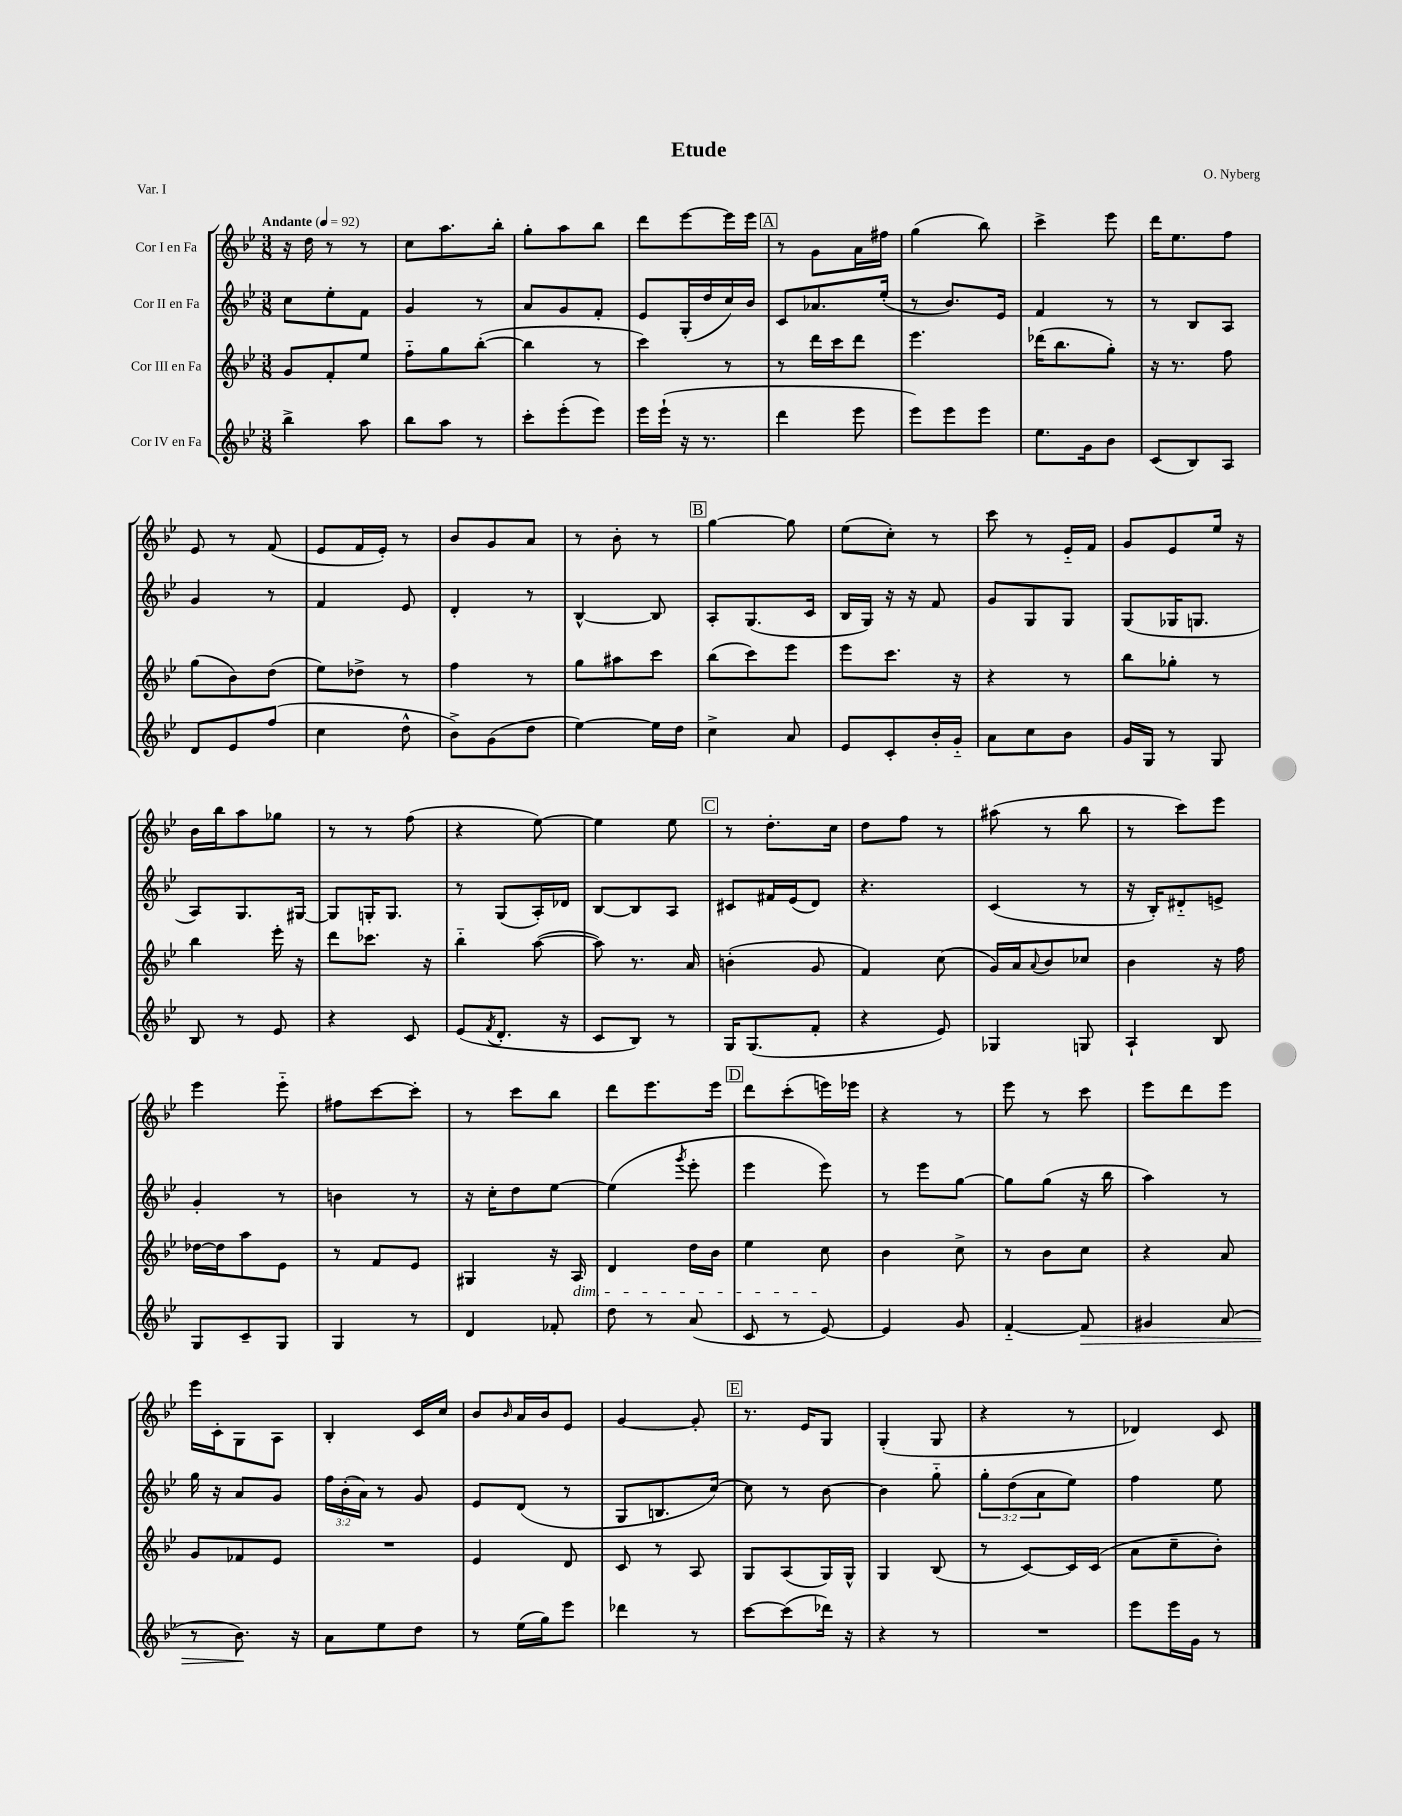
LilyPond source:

\header { title = "Etude" composer = "O. Nyberg" piece = "Var. I" }
<<
\new StaffGroup <<
\new Staff = "s0" \with { instrumentName = "Cor I en Fa" } {
    \clef treble \key bes \major \numericTimeSignature \time 3/8 \tempo "Andante" 4 = 92
    r16 d''16 r8 r8 |
    c''8 a''8. bes''16-. |
    g''8-. a''8 bes''8 |
    d'''8 ees'''8~ ees'''16 ees'''16 |
    \mark \markup { \box "A" } r8 g'8 a'16 fis''16 |
    g''4( bes''8) |
    c'''4-> ees'''8 |
    d'''16 ees''8. f''8 |
    ees'8 r8 f'8( |
    ees'8 f'16 ees'16-.) r8 |
    bes'8 g'8 a'8 |
    r8 bes'8-. r8 |
    \mark \markup { \box "B" } g''4~ g''8 |
    ees''8( c''8-.) r8 |
    c'''8 r8 ees'16-_ f'16 |
    g'8 ees'8 ees''16 r16 |
    bes'16 bes''16 a''8 ges''8 |
    r8 r8 f''8( |
    r4 ees''8~) |
    ees''4 ees''8 |
    \mark \markup { \box "C" } r8 d''8.-. c''16 |
    d''8 f''8 r8 |
    ais''8( r8 bes''8 |
    r8 c'''8) ees'''8 |
    ees'''4 ees'''8-_ |
    fis''8 c'''8~ c'''8-. |
    r8 c'''8 bes''8 |
    d'''8 ees'''8. ees'''16 |
    \mark \markup { \box "D" } d'''8 c'''8-.( e'''16) ees'''16 |
    r4 r8 |
    ees'''8 r8 c'''8 |
    ees'''8 d'''8 ees'''8 |
    ees'''16 c'16-. g8 a8 |
    bes4-. c'16 c''16 |
    bes'8 \grace { bes'16 } a'16 bes'16 ees'8 |
    g'4~ g'8-. |
    \mark \markup { \box "E" } r8. ees'16 g8 |
    g4-.( g8 |
    r4 r8 |
    des'4) c'8 \bar "|." |
}
\new Staff = "s1" \with { instrumentName = "Cor II en Fa" } {
    \clef treble \key bes \major \numericTimeSignature \time 3/8 \override Staff.TupletNumber.text = #tuplet-number::calc-fraction-text
    c''8 ees''8-. f'8 |
    g'4 r8 |
    a'8 g'8 f'8-. |
    ees'8 g16-.( d''16 c''16) bes'16 |
    \mark \markup { \box "A" } c'8 aes'8. ees''16-.( |
    r8 bes'8.) ees'16 |
    f'4 r8 |
    r8 bes8 a8 |
    g'4 r8 |
    f'4 ees'8 |
    d'4-. r8 |
    bes4~-^ bes8 |
    \mark \markup { \box "B" } a8-. g8.( c'16 |
    bes16 g16) r16 r16 f'8 |
    g'8 g8 g8 |
    g8( ges16 g8. |
    a8) g8. gis16~ |
    gis8 g16-. g8. |
    r8 g8( a16-.) des'16 |
    bes8~ bes8 a8 |
    \mark \markup { \box "C" } cis'8 fis'16 ees'16( d'8) |
    r4. |
    c'4( r8 |
    r16 bes16-.) dis'8-_ e'8-> |
    g'4-. r8 |
    b'4 r8 |
    r16 c''16-. d''8 ees''8~ |
    ees''4( \acciaccatura { g'''8 } ees'''8-. |
    \mark \markup { \box "D" } ees'''4 ees'''8) |
    r8 ees'''8 g''8~ |
    g''8 g''8( r16 bes''16 |
    a''4) r8 |
    g''16 r16 a'8 g'8 |
    \tuplet 3/2 { f''16 bes'16-.( a'16) } r8 g'8 |
    ees'8 d'8( r8 |
    g8 b8. c''16~) |
    \mark \markup { \box "E" } c''8 r8 bes'8~ |
    bes'4 g''8-_ |
    \tuplet 3/2 { g''8-. d''8( a'8 } ees''8) |
    f''4 ees''8 \bar "|." |
}
\new Staff = "s2" \with { instrumentName = "Cor III en Fa" } {
    \clef treble \key bes \major \numericTimeSignature \time 3/8
    g'8 f'8-. ees''8 |
    f''8-_ g''8 bes''8~-.( |
    bes''4 r8 |
    c'''4) r8 |
    \mark \markup { \box "A" } r8 d'''16 c'''16 d'''8 |
    ees'''4. |
    des'''16( bes''8. g''8-.) |
    r16 r8. f''8 |
    g''8( bes'8) d''8( |
    ees''8) des''8-> r8 |
    f''4 r8 |
    g''8 ais''8 c'''8 |
    \mark \markup { \box "B" } bes''8( c'''8) ees'''8 |
    ees'''8 c'''8. r16 |
    r4 r8 |
    bes''8 ges''8-. r8 |
    bes''4 ees'''16-. r16 |
    d'''8 ces'''8. r16 |
    bes''4-_ a''8~( |
    a''8) r8. a'16 |
    \mark \markup { \box "C" } b'4-.( g'8 |
    f'4) c''8( |
    g'16) a'16 \appoggiatura { a'8 } bes'8 ces''8 |
    bes'4 r16 f''16 |
    des''16~ des''16 a''8 ees'8 |
    r8 f'8 ees'8 |
    gis4 r16 a16\dim |
    d'4 d''16 bes'16 |
    \mark \markup { \box "D" } ees''4 c''8\! |
    bes'4 c''8-> |
    r8 bes'8 c''8 |
    r4 a'8 |
    g'8 fes'8 ees'8 |
    R4. |
    ees'4 d'8 |
    c'8 r8 a8 |
    \mark \markup { \box "E" } g8 a8( g16) g16-^ |
    g4 bes8( |
    r8 c'8~) c'16 c'16( |
    a'8 c''8-- bes'8-.) \bar "|." |
}
\new Staff = "s3" \with { instrumentName = "Cor IV en Fa" } {
    \clef treble \key bes \major \numericTimeSignature \time 3/8
    bes''4-> a''8 |
    bes''8 a''8 r8 |
    c'''8-. ees'''8-.( ees'''8) |
    ees'''16 ees'''16-!( r16 r8. |
    \mark \markup { \box "A" } d'''4 ees'''8 |
    ees'''8) ees'''8 ees'''8 |
    ees''8. g'16 bes'8 |
    c'8( bes8) a8 |
    d'8 ees'8 f''8( |
    c''4 d''8-^ |
    bes'8->) g'8( d''8 |
    ees''4~) ees''16 d''16 |
    \mark \markup { \box "B" } c''4-> a'8 |
    ees'8 c'8-. bes'16-. g'16-_ |
    a'8 c''8 bes'8 |
    g'16 g16 r8 g8 |
    bes8 r8 ees'8 |
    r4 c'8 |
    ees'8( \acciaccatura { f'8 } d'8.-. r16 |
    c'8 bes8) r8 |
    \mark \markup { \box "C" } g16 g8.( f'8-. |
    r4 ees'8) |
    ges4 g8 |
    a4-! bes8 |
    g8 c'8-- g8 |
    g4 r8 |
    d'4 fes'8-. |
    d''8 r8 a'8( |
    \mark \markup { \box "D" } c'8 r8 ees'8~) |
    ees'4 g'8 |
    f'4~-_ f'8\> |
    gis'4 a'8( |
    r8 bes'8.\!) r16 |
    a'8 ees''8 d''8 |
    r8 ees''16( g''16) ees'''8 |
    des'''4 r8 |
    \mark \markup { \box "E" } c'''8~ c'''8( des'''16) r16 |
    r4 r8 |
    R4. |
    ees'''8 ees'''16 g'16 r8 \bar "|." |
}
>>
>>
\layout { \context { \Score \remove "Bar_number_engraver" } }
